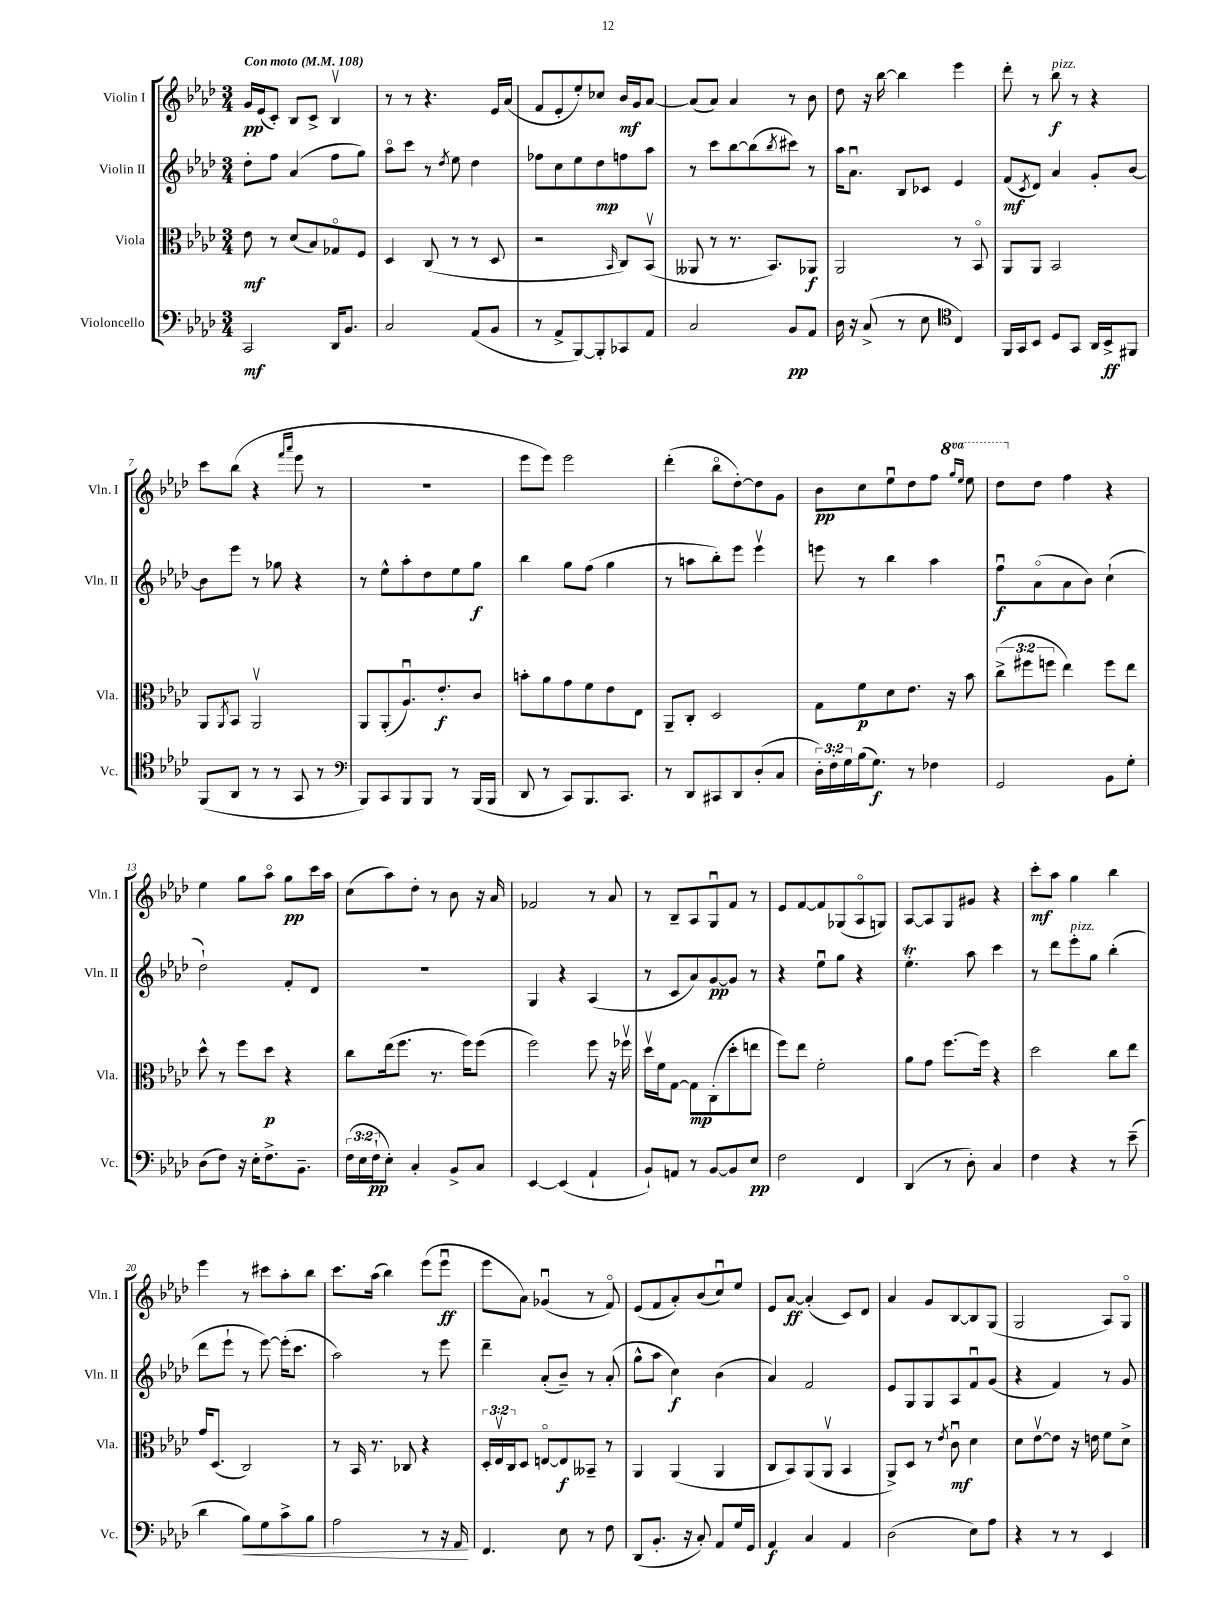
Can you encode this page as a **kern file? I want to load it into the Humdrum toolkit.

**kern	**kern	**kern	**kern
*staff4	*staff3	*staff2	*staff1
*clefF4	*clefC3	*clefG2	*clefG2
*k[b-e-a-d-]	*k[b-e-a-d-]	*k[b-e-a-d-]	*k[b-e-a-d-]
*M3/4	*M3/4	*M3/4	*M3/4
*MM108	*MM108	*MM108	*MM108
2CC	8e-	8dd-'	16g
.	.	.	(16e-
.	8r	8ff	8c')
.	(8d-	(4a-	8B-
.	8B-)	.	8c^
16DD-	8G-o	8ff	4B-v
8.BB-	.	.	.
.	8F	8gg)	.
=	=	=	=
2C	4D-	8aa-o	8r
.	.	8ccc	8r
.	(8C	8r	4.r
.	.	8qdd-	.
.	8r	8ee-	.
(8AA-	8r	4dd-	.
8BB-	8D-	.	16e-
.	.	.	(16a-
=	=	=	=
8r	2r	8ff-	8f
8AA-^	.	8cc	8e-'
[8BBB-)	.	8ee-	8ee-')
8BBB-']	.	8dd-	8cc-
.	16qqBB-	.	.
8CC-	8C)	8ff	16b-
.	.	.	16g
8AA-	(8BB-v	8aa-	[8a-
=	=	=	=
2C	8AA--	8r	(8a-]
.	8r	8ccc	8a-)
.	8.r	[8bb-	4a-
.	.	(8bb-]	.
.	8.BB-)	.	.
.	.	8qbb-	.
8BB-	.	8ccc#)	8r
8AA-	8AA-	8r	8b-
=	=	=	=
16D-	2AA-	16aa-	8dd-
16r	.	8.a-u	.
(8C^	.	.	16r
.	.	.	[16bb-
8r	.	8B-	4bb-]
8E-	.	8c-	.
*clefC4	*	*	*
4C)	8r	4e-	4eee-
.	8BB-o	.	.
=	=	=	=
16FF	8AA-	(8f	8ddd-'
16GG	.	.	.
.	.	8qc	.
8BB-	8AA-	8d-)	8r
8D-	2BB-	4a-	8bb-
8GG	.	.	8r
16AA-	.	8g'	4r
16BB-^	.	.	.
8FF#	.	[8b-	.
=	=	=	=
(8FF	8AA-	8b-]	8ccc
.	8qAA-	.	.
8AA-	8BB-	8eee-	(8bb-
8r	2AA-v	8r	4r
8r	.	8gg-	.
.	.	.	16qqfff
.	.	.	16qqaaa-
8GG	.	4r	8eee-
8r	.	.	8r
=	=	=	=
*clefF4	*	*	*
8BBB-)	8AA-	8r	2.r
8CC	(8AA-'	8ee-^^	.
8BBB-	8.A-u)	8aa-'	.
8BBB-	.	8dd-	.
.	8.e-'	.	.
8r	.	8ee-	.
(16BBB-	8c	8gg	.
16BBB-	.	.	.
=	=	=	=
8DD-	8b'	4bb-	8eee-
8r	8a-	.	8eee-)
8CC)	8g	8gg	2eee-
8.BBB-	8f	(8ff	.
.	8e-	4gg	.
8.CC	.	.	.
.	8E-	.	.
=	=	=	=
8r	8AA-~	8r	(4ddd-'
8DD-	8C'	8aa	.
8CC#	2D-	8bb-')	8bb-o
8DD-	.	8eee-	[8dd-')
(8D-'	.	4eee-v	8dd-]
8C	.	.	8g
=	=	=	=
24D-')	8G	8eee	8b-
24F'	.	.	.
24G	.	.	.
(16B-	8f	8r	8cc
8.G)	.	.	.
.	8d-	4bb-	8ee-u
8r	8.e-	.	8dd-
4F-	.	4aa-	8ff
.	16r	.	.
.	.	.	16qqggg
.	.	.	16qqeee-
.	8b-	.	8eee-
=	=	=	=
2GG	(12cc^	8ffu	8ddd-
.	12ff#	.	.
.	.	(8a-o	8dd-
.	12ff	.	.
.	4ee-)	8a-	4ff
.	.	8b-)	.
8BB-	8ff	(4cc`	4r
8G'	8ee-	.	.
=	=	=	=
(8D-	8dd-^^	2dd-`)	4ee-
8F)	8r	.	.
16r	8ff	.	8gg
16E-'	.	.	.
8.F^	8dd-	.	8aa-o
.	4r	8f'	8gg
8.BB-~	.	.	.
.	.	8d-	16ccc
.	.	.	16aa-
=	=	=	=
(24F	8cc	2.r	(8cc
24E-	.	.	.
24F`	.	.	.
8E-')	(16ee-	.	8aa-)
.	8.ff	.	.
4C'	.	.	8dd-'
.	8.r	.	8r
8BB-^	.	.	8b-
.	16ff)	.	.
8C	(8ff	.	16r
.	.	.	16a-
=	=	=	=
[4EE-	2ff)	4G	2f-
(4EE-]	.	4r	.
4AA-`	8ff	(4A-	8r
.	16r	.	8a-
.	16ff-v	.	.
=	=	=	=
8BB-`)	16dd-v	8r	8r
.	16f	.	.
8AA	[8G	8c	8B-~
8r	8G]	8a-)	8A-
[8BB-	(8C'	[8g	8Gu
8BB-]	8dd-'	8g]	8f
8E-	8ee	8r	8r
=	=	=	=
2F	8ff)	4r	8e-
.	8ee-	.	[8f
.	2f'	8ee-u	8f]
.	.	8gg	(8G-
4FF	.	4r	8A-o
.	.	.	8G)
=	=	=	=
(4DD-	8a-	4.ee-'	[8A-
.	8g	.	8A-]
8r	[8.ff	.	8G
8D-')	.	8aa-	8g#
.	16ff]	.	.
4C	4r	4ccc	4r
=	=	=	=
4F	2dd-	8r	8ccc'
.	.	8ddd-	8aa-
4r	.	8eee-'	4gg
.	.	8gg	.
8r	8cc	(4bb-'	4bb-
(8e-~	8ee-	.	.
=	=	=	=
4d-	16g	8ddd-	4eee-
.	(8.D-	.	.
.	.	8eee-`	.
8B-)	2C)	8r	8r
8G	.	[8eee-)	8ccc#
8c^	.	(16eee-']	8aa-'
.	.	8.ccc	.
8B-	.	.	8bb-
=	=	=	=
2A-	8r	2aa-)	8.ccc
.	16BB-	.	.
.	8.r	.	(16aa-
.	.	.	4bb-)
.	8C-	.	.
8r	4r	8r	(8eee-
16r	.	8eee-	8eee-u
16AA-	.	.	.
=	=	=	=
4.FF	24D-'	4ddd-~	8eee-
.	24E-v	.	.
.	24C	.	.
.	8D-	.	8a-)
.	[8Eo	(8a-'	(4g-u
8E-	8E]	8b-~)	.
8r	8BB--~	8r	8r
8F	8r	(8a-'	8fo)
=	=	=	=
(8DD-	4AA-	8gg^^	(8e-
8.BB-'	.	8aa-	8f
.	(4AA-	4cc)	8a-')
16r	.	.	.
8C')	.	.	(8b-
8AA-	4AA-	(4b-	8ccu)
16G	.	.	8ee-
16GG	.	.	.
=	=	=	=
4AA-	8C	4a-)	8e-
.	8BB-)	.	[8a-
4C	(8AA-	2f	(4a-']
.	8AA-v	.	.
4AA-	4BB-	.	8c)
.	.	.	8d-
=	=	=	=
(2D-	8AA-^)	8e-	4a-
.	8D-	8G	.
.	8r	8G	8g
.	8qe-	.	.
.	8cu	8A-	[8B-
8E-)	4d-	8fu	8B-]
8A-	.	(8g	(8G
=	=	=	=
4r	8d-	4r	2G
.	[8e-v	.	.
8r	8e-]	4f)	.
8r	16r	.	.
.	16e	.	.
4EE-	8f	8r	8A-)
.	8d-^	8g	8Go
==	==	==	==
*-	*-	*-	*-
